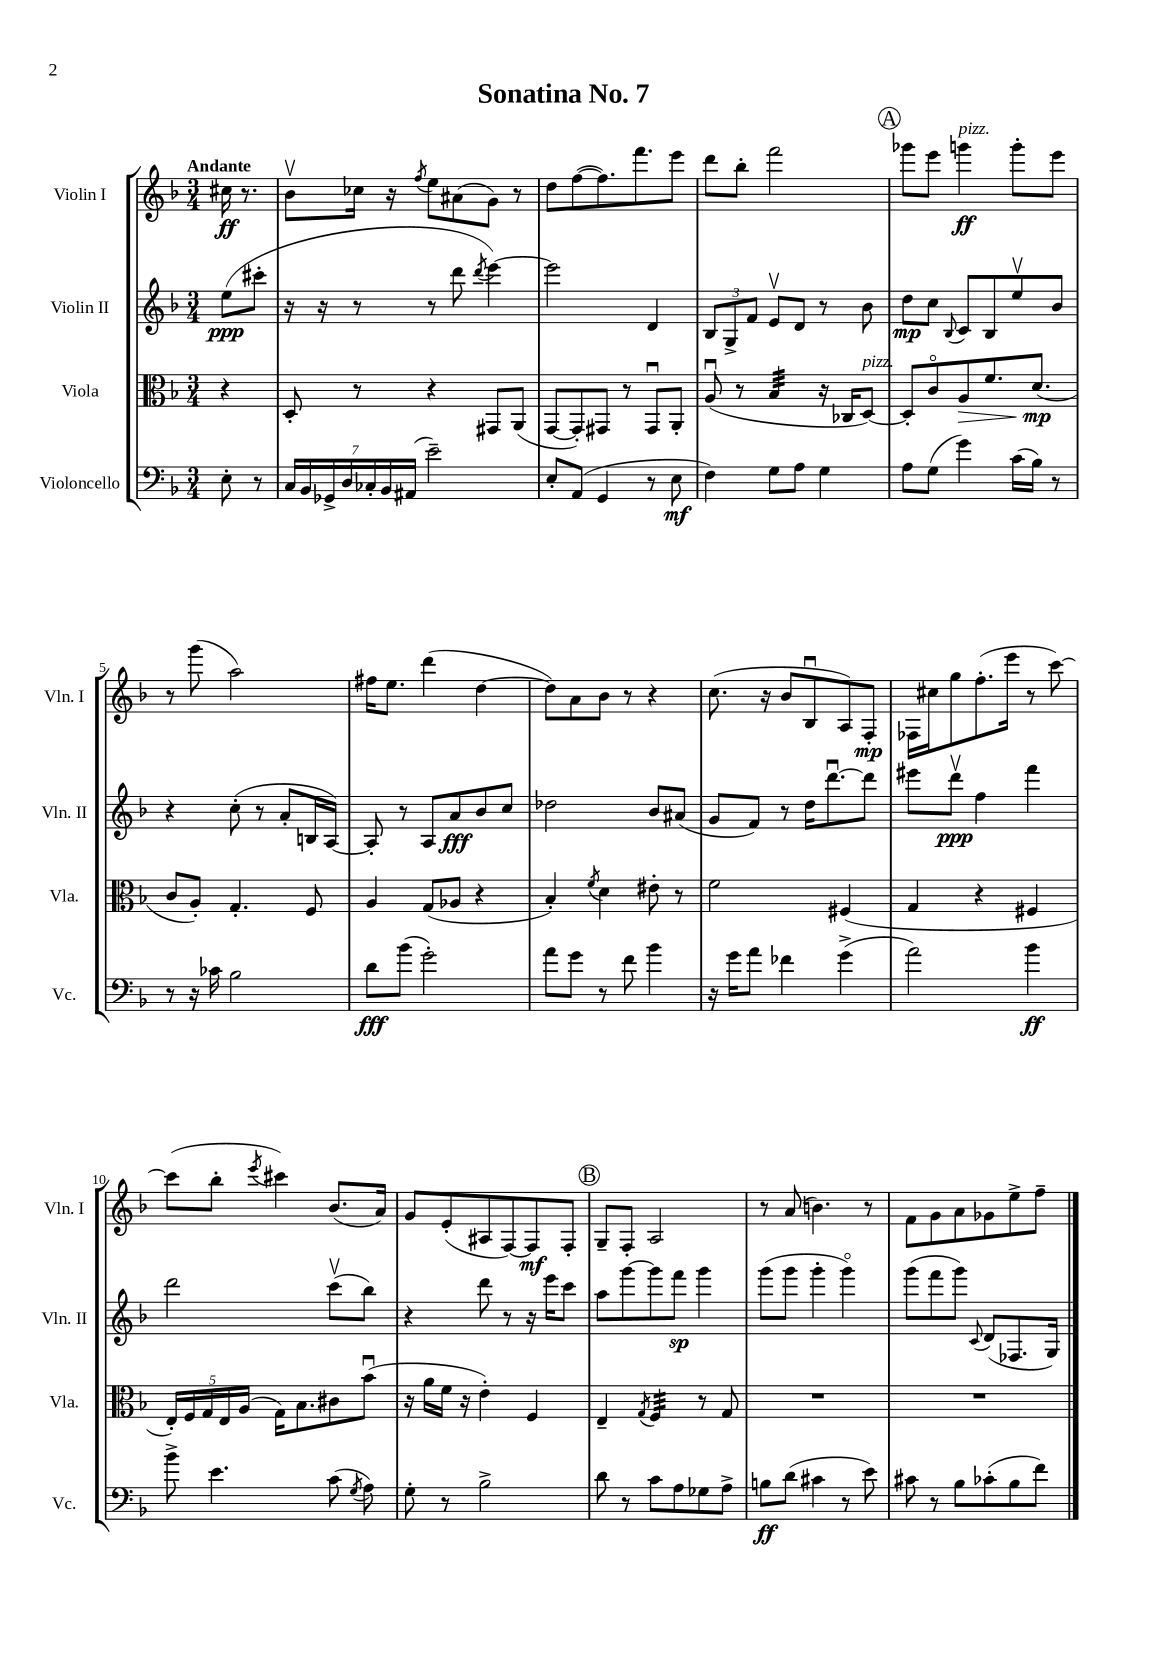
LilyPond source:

\header { title = "Sonatina No. 7" }
<<
\new StaffGroup <<
\new Staff = "s0" \with { instrumentName = "Violin I" shortInstrumentName = "Vln. I" } {
    \clef treble \key f \major \numericTimeSignature \time 3/4 \partial 4 \tempo "Andante"
    \autoBeamOff cis''16\ff r8. |
    bes'8[\upbow ces''16] r16 \acciaccatura { f''8 } e''8[ ais'8( g'8]) r8 |
    d''8[ f''8~( f''8.) f'''8. e'''8] |
    d'''8[ bes''8]-. f'''2 |
    \mark \markup { \circle "A" } ges'''8[ e'''8] g'''4\ff^\markup { \italic "pizz." } g'''8[-. e'''8] |
    r8 g'''8( a''2) |
    fis''16[ e''8.] d'''4( d''4~ |
    d''8[) a'8 bes'8] r8 r4 |
    c''8.( r16 bes'8[ bes8\downbow a8) f8]-.\mp |
    fes16[ cis''16 g''8 f''8.-.( e'''16] r8 c'''8~) |
    c'''8[( bes''8]-. \acciaccatura { e'''8 } cis'''4) bes'8.[( a'16]) |
    g'8[ e'8-.( ais8 f8~) f8\mf f8]-. |
    \mark \markup { \circle "B" } g8[-- f8]-. a2 |
    r8 a'8( b'4.) r8 |
    f'8[ g'8 a'8 ges'8 e''8-> f''8]-- \bar "|." |
}
\new Staff = "s1" \with { instrumentName = "Violin II" shortInstrumentName = "Vln. II" } {
    \clef treble \key f \major \numericTimeSignature \time 3/4 \partial 4
    \autoBeamOff e''8[\ppp( cis'''8]-. |
    r16 r16 r8 r8 d'''8 \acciaccatura { d'''8 } e'''4~) |
    e'''2 d'4 |
    \tuplet 3/2 { bes8[ g8-> f'8] } e'8[\upbow d'8] r8 bes'8 |
    \mark \markup { \circle "A" } d''8[\mp c''8] \appoggiatura { bes8 } c'8[ bes8 e''8\upbow bes'8] |
    r4 c''8-.( r8 a'8[-. b16 a16]~) |
    a8-. r8 a8[ a'8\fff bes'8 c''8] |
    des''2 bes'8[ ais'8]( |
    g'8[ f'8]) r8 d''16[ d'''8.~\downbow d'''8] |
    eis'''8[ d'''8]\upbow\ppp f''4 f'''4 |
    d'''2 c'''8[\upbow( bes''8]) |
    r4 d'''8 r8 r16 e'''16[ c'''8] |
    \mark \markup { \circle "B" } a''8[ g'''8~ g'''8 f'''8]\sp g'''4 |
    g'''8[( g'''8] g'''4-. g'''4\flageolet) |
    g'''8[( f'''8 g'''8]) \appoggiatura { c'8 } d'8[( fes8. g16]) \bar "|." |
}
\new Staff = "s2" \with { instrumentName = "Viola" shortInstrumentName = "Vla." } {
    \clef alto \key f \major \numericTimeSignature \time 3/4 \partial 4
    \autoBeamOff r4 |
    d8-. r8 r4 gis,8[ a,8]( |
    g,8[~ g,8-.) gis,8] r8 gis,8[\downbow a,8]-. |
    a8\downbow( r8 bes4:32 r16 ces16[ d8]~^\markup { \italic "pizz." }) |
    \mark \markup { \circle "A" } d8[-. c'8\flageolet a8\> f'8. d'8.]\mp\!( |
    c'8[ a8]-.) g4.-. f8 |
    a4 g8[( aes8] r4 |
    bes4-.) \acciaccatura { f'8 } d'4 eis'8-. r8 |
    f'2 fis4( |
    g4 r4 fis4 |
    \tuplet 5/4 { e16[-.) f16 g16 e16 a16]( } g16[) bes8. cis'8 bes'8]\downbow( |
    r16 a'16[ f'16] r16 e'4-.) f4 |
    \mark \markup { \circle "B" } e4-- \acciaccatura { g8 } f4:32 r8 g8 |
    R2. |
    R2. \bar "|." |
}
\new Staff = "s3" \with { instrumentName = "Violoncello" shortInstrumentName = "Vc." } {
    \clef bass \key f \major \numericTimeSignature \time 3/4 \partial 4
    \autoBeamOff e8-. r8 |
    \tuplet 7/4 { c16[ bes,16 ges,16-> d16 ces16-. bes,16 ais,16]( } e'2--) |
    e8[-. a,8]( g,4 r8 e8\mf |
    f4) g8[ a8] g4 |
    \mark \markup { \circle "A" } a8[ g8]( g'4) c'16[( bes16]) r8 |
    r8 r16 ces'16 bes2 |
    d'8[\fff bes'8]( g'2-.) |
    a'8[ g'8] r8 f'8 bes'4 |
    r16 g'16[ a'8] fes'4 g'4->( |
    a'2) bes'4\ff |
    bes'8-> e'4. c'8( \acciaccatura { g8 } a8) |
    g8-. r8 bes2-> |
    \mark \markup { \circle "B" } d'8 r8 c'8[ a8 ges8 a8]-> |
    b8[\ff d'8]( cis'4 r8 e'8) |
    cis'8 r8 bes8[ ces'8-.( bes8 f'8]) \bar "|." |
}
>>
>>
